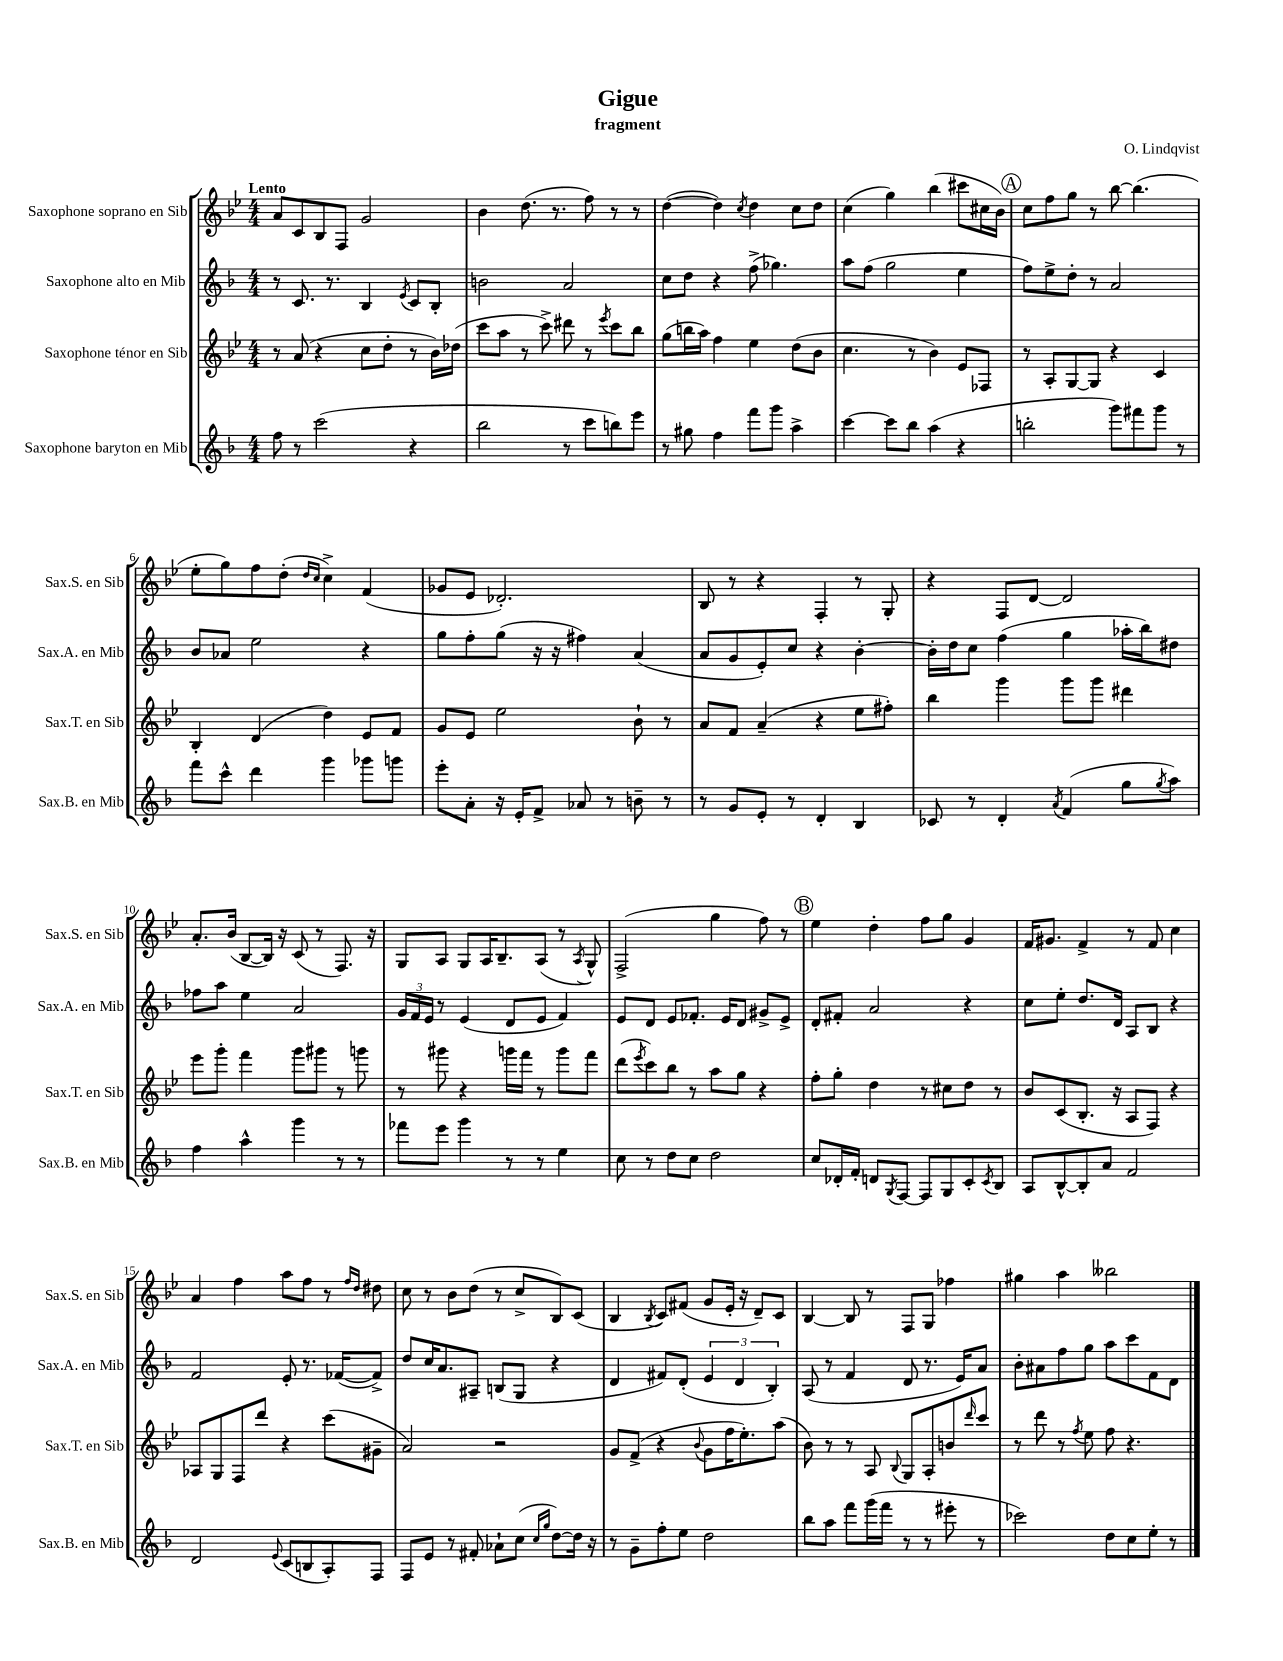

**kern	**kern	**kern	**kern
*part4	*part3	*part2	*part1
*staff4	*staff3	*staff2	*staff1
*I"Saxophone baryton en Mib	*I"Saxophone ténor en Sib	*I"Saxophone alto en Mib	*I"Saxophone soprano en Sib
*I'Sax.B. en Mib	*I'Sax.T. en Sib	*I'Sax.A. en Mib	*I'Sax.S. en Sib
*clefG2	*clefG2	*clefG2	*clefG2
*k[b-]	*k[b-e-]	*k[b-]	*k[b-e-]
*M4/4	*M4/4	*M4/4	*M4/4
=1	=1	=1	=1
!	!	!	!LO:TX:a:B:t=Lento
8ff\	8r	8r	8a/L
8r	(8a/	8.c/	8c/
(2ccc\	4r	.	8B-/
.	.	8.r	.
.	.	.	8F/J
.	8cc\L	4B-/	2g/
.	8dd'\J	.	.
.	.	8qe/	.
4r	8r	8c/L	.
.	16b-\LL)	8B-'/J	.
.	(16dd-X\JJ	.	.
=2	=2	=2	=2
2bb-\	8ccc\L	2bn\	4b-\
.	8aa\J	.	.
.	8r	.	(8.dd\
.	8ccc^\)	.	.
.	.	.	8.r
8r	8ddd#X\	2a/	.
8ccc\L	8r	.	8ff\)
.	8qeee-/	.	.
8bbn\)	8ccc\L	.	8r
8eee\J	8bb-\J	.	8r
=3	=3	=3	=3
8r	(8gg\L	8cc\L	([4dd\
8gg#X\	16bbn\L	8dd\J	.
.	16aa\JJ)	.	.
4ff\	4ff\	4r	4dd\])
.	.	.	8qcc/
8fff\L	4ee-\	(8ff^\	4dd\
8ggg\J	.	4.gg-X\)	.
4aa^\	(8dd\L	.	8cc\L
.	8b-\J	.	8dd\J
=4	=4	=4	=4
[4ccc\	4.cc\	8aa\L	(4cc\
.	.	(8ff\J	.
8ccc\L]	.	2gg\	4gg\)
8bb-\J	8r	.	.
(4aa\	4b-\)	.	(4bb-\
4r	8e-/L	4ee\	8ccc#X\L
.	8F-X/J	.	16cc#X\L
.	.	.	16b-\JJ)
!!LO:REH:place=s1:t=A
=5	=5	=5	=5
2bbn'\	8r	8ff\L)	8cc\L
.	8A'/L	8ee^\	8ff\
.	[8G/	8dd'\J	8gg\J
.	8G/J]	8r	8r
8ggg\L)	4r	2a/	[8bb-\
8fff#X\	.	.	(4.bb-\]
8ggg\J	4c/	.	.
8r	.	.	.
!!LO:LB:g=z
=6	=6	=6	=6
8fff\L	4B-'/	8b-/L	8ee-'\L
8ccc^^\J	.	8a-X/J	8gg\)
4ddd\	(4d/	2ee\	8ff\
.	.	.	(8dd'\J
.	.	.	16qqdd/LL
.	.	.	16qqcc/JJ
4ggg\	4dd\)	.	4cc^\)
8ggg-X\L	8e-/L	4r	(4f/
8gggn\J	8f/J	.	.
=7	=7	=7	=7
8eee'\L	8g/L	8gg\L	8g-X/L
8a'\J	8e-/J	8ff'\	8e-/J
16r	2ee-\	(8gg\J	2.d-X'/)
16e'/KL	.	.	.
8f^/J	.	16r	.
.	.	16r	.
8a-X/	.	4ff#X\)	.
8r	.	.	.
8bn~\	8b-`\	(4a/	.
8r	8r	.	.
=8	=8	=8	=8
8r	8a/L	8a/L	8B-/
8g/L	8f/J	8g/	8r
8e'/J	(4a~/	8e'/)	4r
8r	.	8cc/J	.
4d'/	4r	4r	4F'/
4B-/	8ee-\L	[4b-'\	8r
.	8ff#X'\J)	.	8G'/
=9	=9	=9	=9
8c-X/	4bb-\	16b-'\LL]	4r
.	.	16dd\J	.
8r	.	8cc\J	.
4d'/	4ggg\	(4ff\	8F/L
.	.	.	[8d/J
8qa/	.	.	.
(4f/	8ggg\L	4gg\	2d/]
.	8ggg\J	.	.
8gg\L	4ddd#X\	16aa-X'\LL	.
.	.	16bb-\J)	.
8qgg/	.	.	.
8aa\J)	.	8dd#X\J	.
!!LO:LB:g=z
=10	=10	=10	=10
4ff\	8eee-\L	8ff-X\L	8.a'/L
.	8ggg'\J	8aa\J	.
.	.	.	(16b-/Jk
4aa^^\	4fff\	4ee\	[8B-/L
.	.	.	16B-/Jk])
.	.	.	16r
4ggg\	8ggg\L	2a/	(8c/
.	8ggg#X\J	.	8r
8r	8r	.	8.F/)
8r	8gggn\	.	.
.	.	.	16r
=11	=11	=11	=11
8fff-X\L	8r	24g/LL	8G/L
.	.	24f/	.
.	.	24e/JJ	.
8eee\J	8ggg#X\	8r	8A/J
4ggg\	4r	(4e/	8G/L
.	.	.	16A/K
.	.	.	8.B-~/
8r	16gggn\LL	8d/L	.
.	16fff\JJ	.	.
8r	8r	8e/J	(8A/J
4ee\	8ggg\L	4f/)	8r
.	.	.	8qA/
.	8fff\J	.	8G^^/)
=12	=12	=12	=12
8cc\	(8ddd\L	8e/L	(2F^/
.	8qeee-/	.	.
8r	8ccc\)	8d/J	.
8dd\L	8bb-\J	8e/L	.
8cc\J	8r	8.f-X'/J	.
2dd\	8aa\L	.	4gg\
.	.	16e/KL	.
.	8gg\J	8d/J	.
.	4r	8g#X^/L	8ff\)
.	.	8e^/J	8r
!!LO:REH:place=s1:t=B
=13	=13	=13	=13
8cc/L	8ff'\L	8d'/L	4ee-\
16d-X'/L	8gg'\J	8f#X'/J	.
16f'/JJ	.	.	.
8dn/L	4dd\	2a/	4dd'\
8qG/	.	.	.
[8F/J	.	.	.
8F/L]	8r	.	8ff\L
8G/	8cc#X\L	.	8gg\J
8c'/	8dd\J	4r	4g/
8qc/	.	.	.
8B-/J	8r	.	.
=14	=14	=14	=14
8A/L	8b-/L	8cc\L	16f/KL
.	.	.	8.g#X/J
[8B-^^/	(8c/	8ee'\J	.
8B-'/]	8.B-'/J	8.dd/L	4f^/
8a/J	.	.	.
.	16r	16d/Jk	.
2f/	8A/L	8A/L	8r
.	8F/J)	8B-/J	8f/
.	4r	4r	4cc\
!!LO:LB:g=z
=15	=15	=15	=15
2d/	8A-X/L	2f/	4a/
.	8G/	.	.
.	8F/	.	4ff\
.	8ddd/J	.	.
8qqe/	.	.	.
(8c/L	4r	8e'/	8aa\L
8Bn/	.	8.r	8ff\J
8A'/)	(8ccc\L	.	8r
.	.	([16f-X/KL	.
.	.	.	16qqff/LL
.	.	.	16qqdd/JJ
8F/J	8g#X~\J	8f-^/J])	8dd#X\
=16	=16	=16	=16
8F/L	2a/)	8dd/L	8cc\
8e/J	.	16cc/K	8r
.	.	8.a/	.
8r	.	.	8b-\L
8f#X'/	.	8A#X~/J	(8dd\J
8a-X`\L	2r	(8Bn/L	8r
(8cc\J	.	8G/J	8cc^/L
16qqcc/LL	.	.	.
16qqgg/JJ	.	.	.
[8dd\L)	.	4r	8B-/)
16dd\Jk]	.	.	(8c/J
16r	.	.	.
=17	=17	=17	=17
8r	8g/L	4d/	4B-/
8g~\L	(8f^/J	.	.
.	.	.	8qB-/
8ff'\	4r	8f#X/L)	8c/L)
8ee\J	.	(8d'/J	(8f#X/J
.	8qqb-/	.	.
2dd\	8g\L	6e/	8g/L
.	16ff\K	.	16e-'/Jk
.	.	6d/	.
.	8.ee-'\)	.	16r
.	.	.	8d~/L)
.	.	6B-'/)	.
.	(8aa\J	.	8c/J
=18	=18	=18	=18
8bb-\L	8b-\)	(8A/	[4B-/
8aa\J	8r	8r	.
8fff\L	8r	4f/	8B-/]
(16ggg\L	8A/	.	8r
16fff\JJ	.	.	.
.	8qqB-/	.	.
8r	8G/L	8d/	8F/L
8r	8A'/	8.r	8G/J
8eee#X'\	8bn/	.	4ff-X\
.	.	16e/KL)	.
.	16qqddd/	.	.
8r	8ccc/J	8a/J	.
=19	=19	=19	=19
2ccc-X\)	8r	8b-'\L	4gg#X\
.	8ddd\	8a#X\	.
.	8r	8ff\	4aa\
.	8qff/	.	.
.	8ee-\	8gg\J	.
8dd\L	8ff\	8aa\L	2bb--X\
8cc\	4.r	8ccc\	.
8ee'\J	.	8f\	.
8r	.	8d\J	.
==	==	==	==
*-	*-	*-	*-
